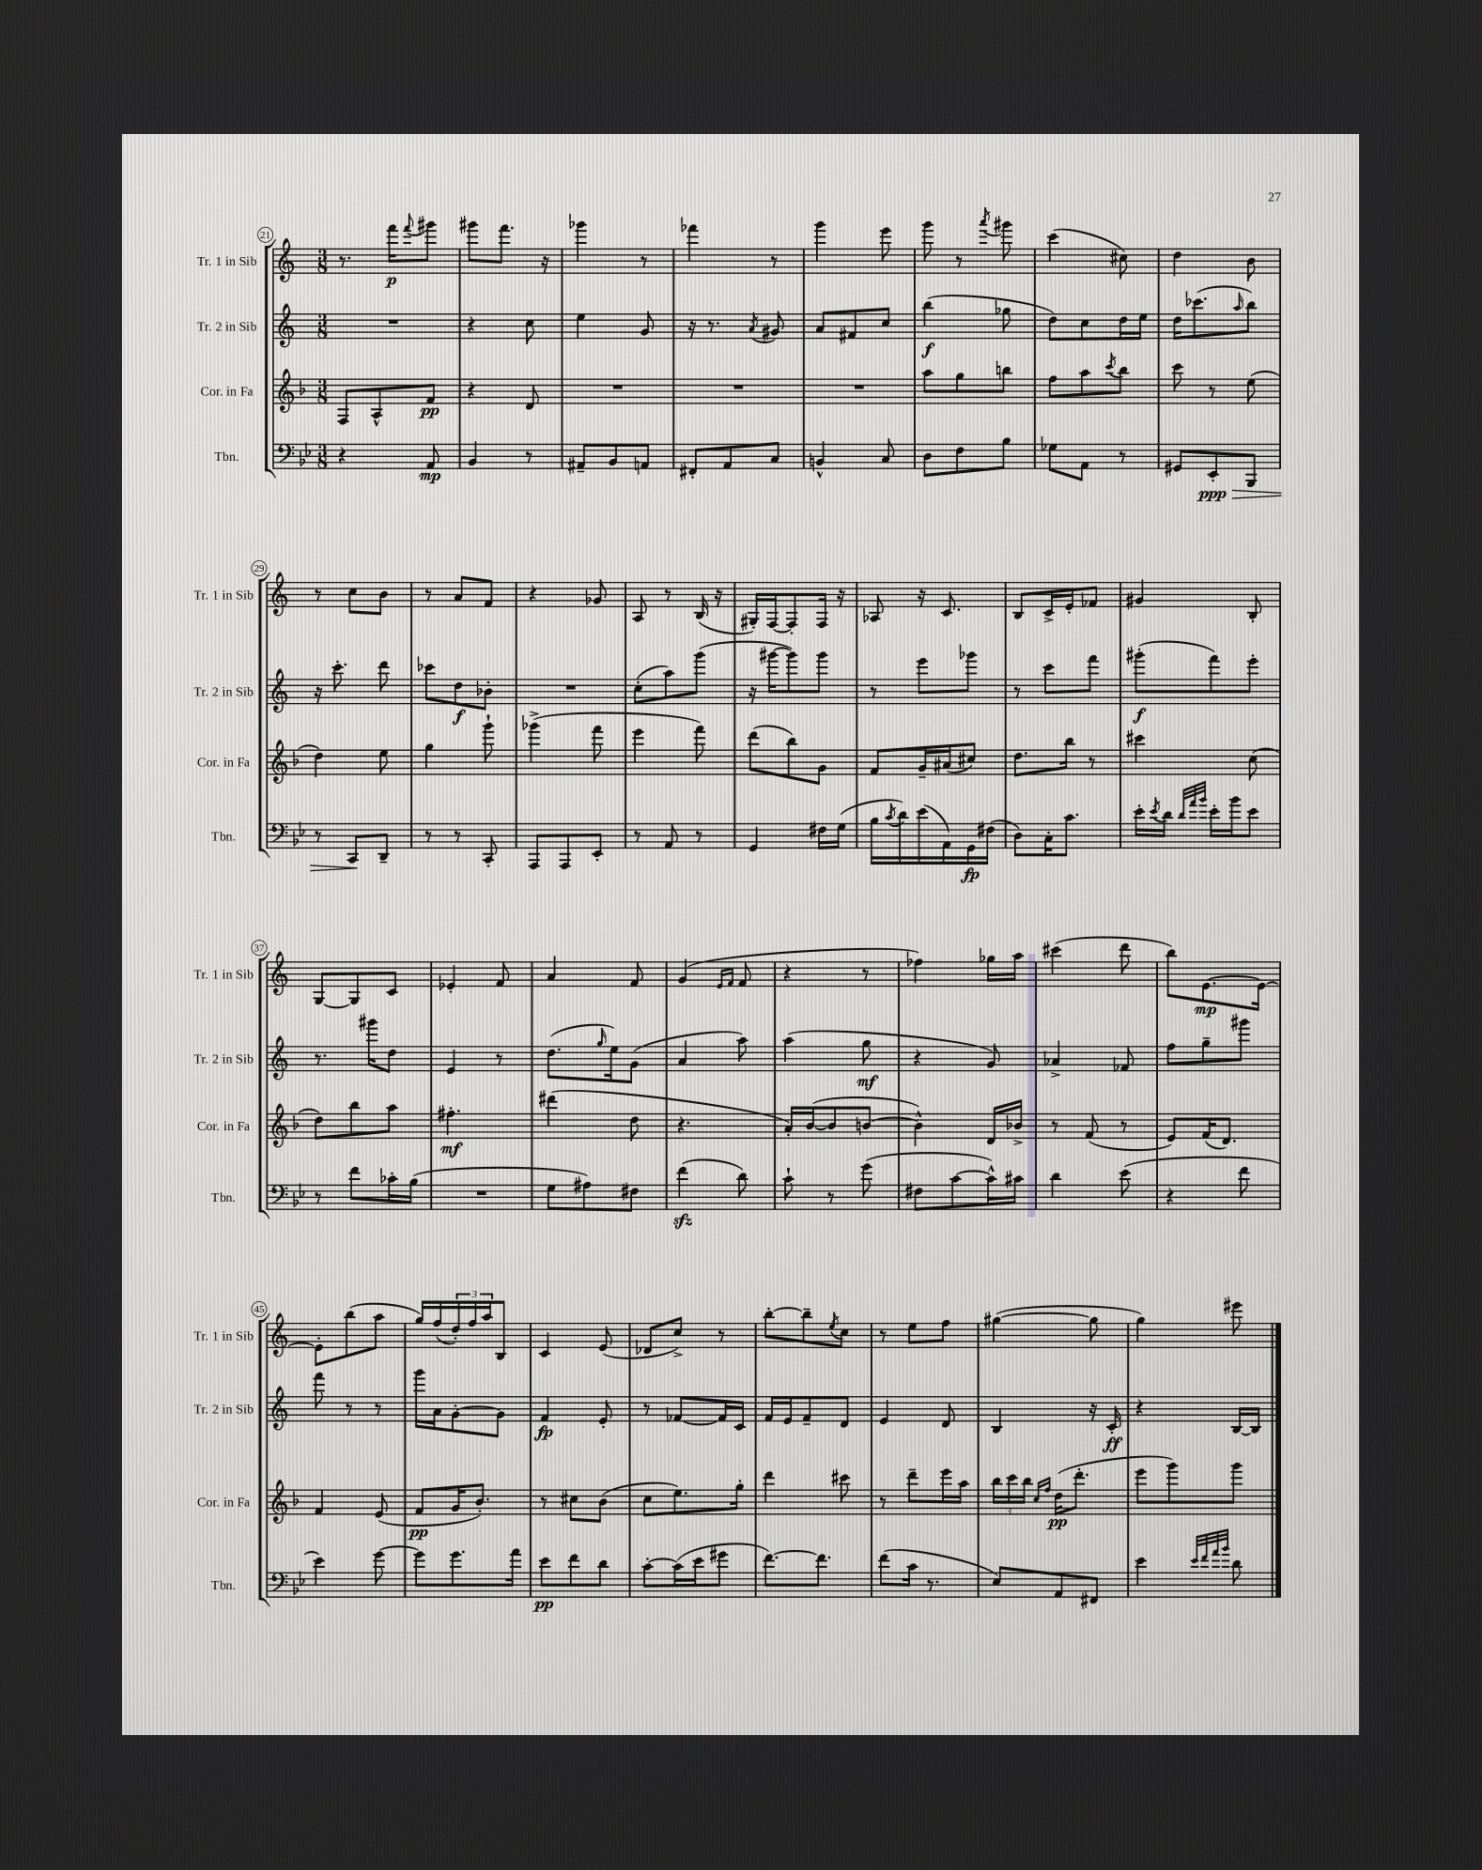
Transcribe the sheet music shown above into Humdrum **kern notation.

**kern	**kern	**kern	**kern
*staff4	*staff3	*staff2	*staff1
*clefF4	*clefG2	*clefG2	*clefG2
*k[b-e-]	*k[b-]	*k[]	*k[]
*M3/8	*M3/8	*M3/8	*M3/8
4r	8F	4.r	8.r
.	8A^^	.	.
.	.	.	16fff
.	.	.	8qqfff
8AA	8f	.	8ggg#
=	=	=	=
4BB-	4r	4r	8ggg#
.	.	.	8.fff
8r	8d	8cc	.
.	.	.	16r
=	=	=	=
8AA#~	4.r	4ee	4ggg-
8BB-	.	.	.
8AA	.	8g	8r
=	=	=	=
8FF#'	4.r	16r	4fff-
.	.	8.r	.
8AA	.	.	.
.	.	8qa	.
8C	.	8g#	8r
=	=	=	=
4BB^^	4.r	8a	4ggg
.	.	8f#	.
8C	.	8cc	8eee
=	=	=	=
8D	8aa	(4bb	8ggg
8F	8gg	.	8r
.	.	.	8qaaa
8B-	8bb	8gg-	8ggg#
=	=	=	=
8G-	8ff	8dd)	(4ccc
8AA	8aa	8cc	.
.	8qccc	.	.
8r	8bb-	16dd	8cc#)
.	.	16ee	.
=	=	=	=
8GG#	8ccc	16dd	4dd
.	.	(8.ccc-	.
8EE-'	8r	.	.
.	.	16qqaa	.
8BBB-	(8ee	8bb)	8b
=	=	=	=
8r	4dd)	16r	8r
.	.	8.ccc'	.
8CC	.	.	8cc
8DD~	8ee	8ddd	8b
=	=	=	=
8r	4gg	8ccc-	8r
8r	.	8dd	8a
8CC'	8ggg`	8b-'	8f
=	=	=	=
8AAA	(4ggg-^	4.r	4r
8AAA	.	.	.
8EE-'	8fff	.	8g-
=	=	=	=
8r	4eee	(8cc'	8A
8AA	.	8aa)	8r
8r	8fff)	(8ggg	(16B
.	.	.	16r
=	=	=	=
4GG	(8ddd	16r	16G#')
.	.	[16ggg#	[16F
.	8bb-)	8ggg#])	8F']
16F#	8g	8ggg#	16F
(16G	.	.	16r
=	=	=	=
16B-	8f	8r	8A-
8qc	.	.	.
16d)	.	.	.
(16e-	16g~	8eee	16r
16AA)	(16a#	.	8.c
16GG	8cc#)	8ggg-	.
(16F#	.	.	.
=	=	=	=
8D)	8.dd	8r	8B
16C'	.	8ccc	16c^
8.c	16bb-	.	16e'
.	8r	8fff	8f-
=	=	=	=
16e-'	4ccc#	(8ggg#'	4g#
8qe-	.	.	.
16d	.	.	.
32qqd	.	.	.
32qqa	.	.	.
32qqb-	.	.	.
16e-'	.	8fff)	.
16b-	.	.	.
8e-	(8cc	8eee'	8B'
=	=	=	=
8r	8dd)	8.r	[8G
8f	8bb-	.	8G]
.	.	16ggg#	.
16c-'	8aa	8dd	8c
(16B-	.	.	.
=	=	=	=
4.r	4.ff#'	4e	4e-'
.	.	8r	8f
=	=	=	=
8G	(4ddd#	(8.dd	4a
8A#)	.	.	.
.	.	16qqgg	.
.	.	16ee)	.
8F#	8dd	(8g	8f
=	=	=	=
(4f	4.r	4a	(4g
.	.	.	16qqe
.	.	.	16qqf
8d)	.	8aa)	8f
=	=	=	=
8c`	16a')	(4aa	4r
.	([16b-	.	.
8r	8b-]	.	.
(8g	[8b	8gg	8r
=	=	=	=
8F#	4b^^])	4r	4ff-)
[8c	.	.	.
16c^^])	16d	8g)	16gg-
16c#	16b-^	.	16aa
=	=	=	=
4d	8r	4a-^	(4ccc#
.	(8f	.	.
(8e-	8r	8f-	8ddd
=	=	=	=
4r	8e)	8ff	8bb)
.	(16f	8gg~	[8.e
.	8.d)	.	.
8f	.	8ggg#	.
.	.	.	16e_
=	=	=	=
4e-)	4f	8fff	8e']
.	.	8r	(8bb
[8g	(8e	8r	8aa
=	=	=	=
8g]	8f	16ggg	16gg)
.	.	16a	(16ff
8.g	16g	[8g'	24dd')
.	.	.	24ff
.	8.b-')	.	.
.	.	.	24aa
.	.	8g]	8B
16a	.	.	.
=	=	=	=
8e-	8r	4f	4c
8f	8cc#	.	.
8d	(8b-	8e'	(8e
=	=	=	=
[8c'	8cc	8r	8d-
(16c]	8.ee)	[8f-	8cc^)
16e-	.	.	.
8g#	.	16f-]	8r
.	16gg'	16c	.
=	=	=	=
[8.f)	4ddd	16f	[8bb'
.	.	16e	.
.	.	8f~	8bb~]
8.f]	.	.	.
.	.	.	8qee
.	8ccc#	8d	8cc
=	=	=	=
(8f	8r	4e	8r
16c	8ddd~	.	8ee
8.r	.	.	.
.	16eee	8d	8ff
.	16aa	.	.
=	=	=	=
8E-)	24bb-	4B	([4gg#
.	24ccc	.	.
.	24bb-	.	.
.	16qqcc	.	.
.	16qqff	.	.
8AA	(16dd	.	.
.	8.ddd'	.	.
8FF#	.	16r	8gg#]
.	.	16c'	.
=	=	=	=
4e-	8eee	4r	4gg)
.	8ggg)	.	.
32qqe-	.	.	.
32qqf	.	.	.
32qqa	.	.	.
32qqb-	.	.	.
8d	8ggg	[16B	8eee#
.	.	16B]	.
==	==	==	==
*-	*-	*-	*-
